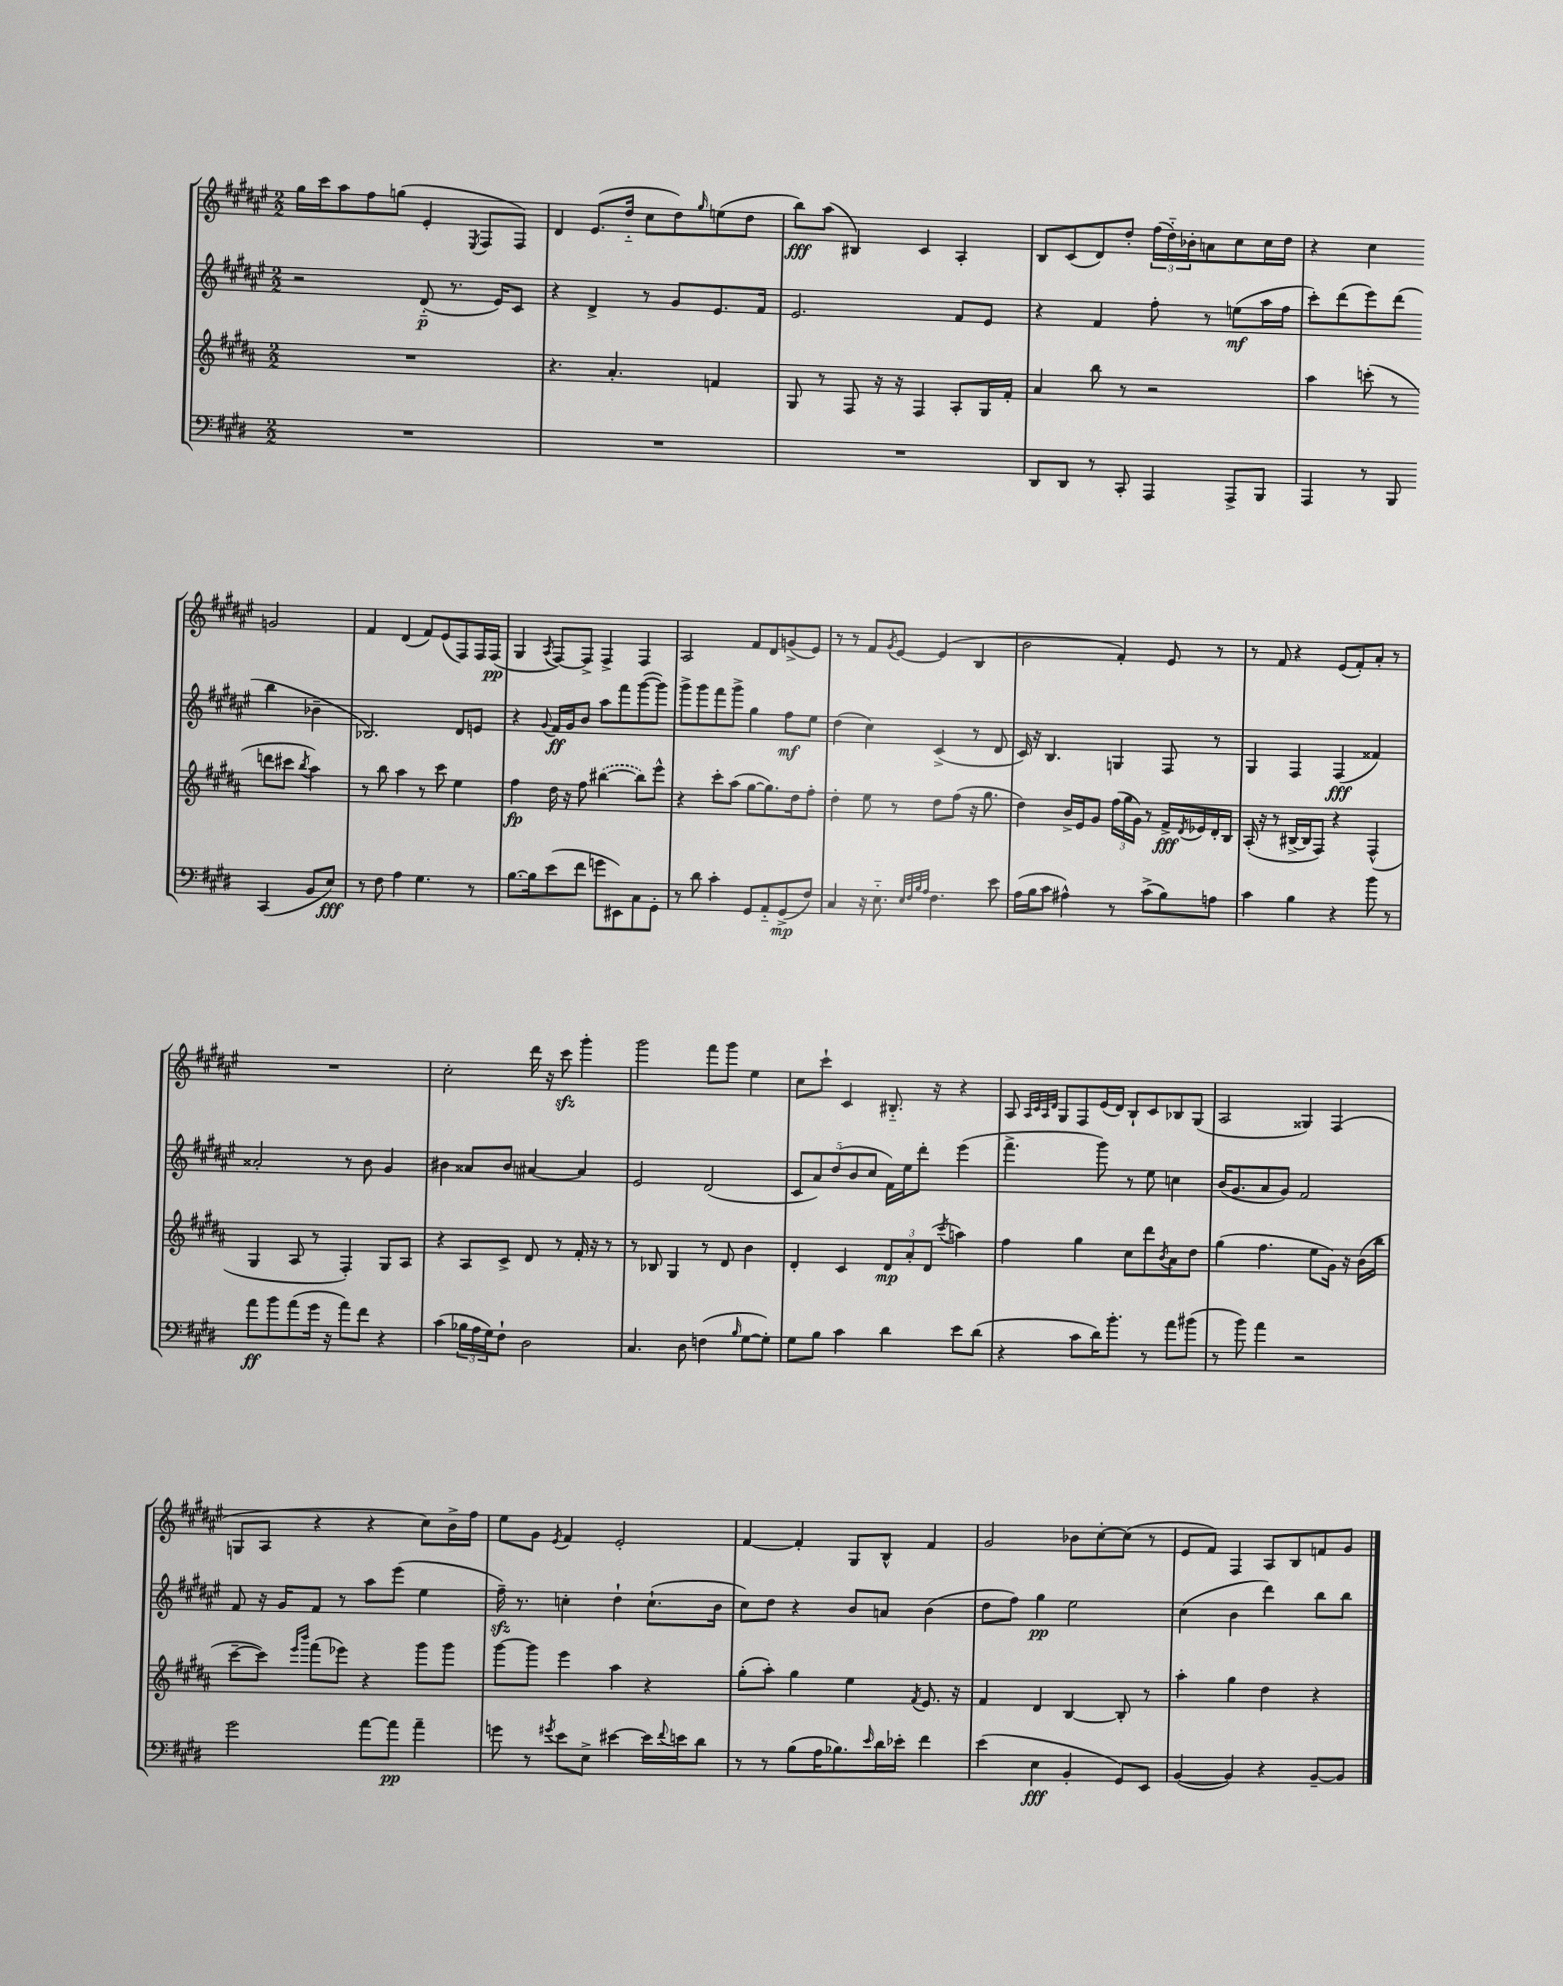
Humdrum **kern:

**kern	**kern	**kern	**kern
*staff4	*staff3	*staff2	*staff1
*clefF4	*clefG2	*clefG2	*clefG2
*k[f#c#g#d#]	*k[f#c#g#d#a#]	*k[f#c#g#d#a#e#]	*k[f#c#g#d#a#e#]
*M2/2	*M2/2	*M2/2	*M2/2
1r	1r	2r	16gg#
.	.	.	16ccc#
.	.	.	8aa#
.	.	.	8ff#
.	.	.	(8gg
.	.	(8d#'~	4e#'
.	.	8.r	.
.	.	.	8qE#
.	.	.	8F#
.	.	16e#)	.
.	.	8c#	8F#)
=	=	=	=
1r	4.r	4r	4d#
.	.	4d#^	(8.e#
.	4.a#'	.	.
.	.	.	16dd#'~
.	.	8r	8cc#
.	.	8g#	8dd#)
.	.	.	16qqgg#
.	4f	8.e#	(8ee
.	.	.	8dd#
.	.	16f#	.
=	=	=	=
1r	8G#	2.e#	8bb)
.	8r	.	(8aa#
.	8F#	.	4B#)
.	16r	.	.
.	16r	.	.
.	4F#	.	4c#
.	8A#'	8f#	4A#'
.	16G#	8e#	.
.	16f#'	.	.
=	=	=	=
8DD#	4a#	4r	8B
8DD#	.	.	(8c#
8r	8bb	4f#	8d#)
8CC#'	8r	.	8dd#'
4AAA	2r	8ff#'	(24ff#
.	.	.	24dd#'~)
.	.	.	24b-'
.	.	8r	8a
8AAA^	.	(8ee	8cc#
8BBB	.	16aa#	16cc#
.	.	16ff#	16dd#
=	=	=	=
4AAA	4aa#	8ccc#')	4r
.	.	(8ddd#	.
8r	(8ccc'	8eee#)	4cc#
8BBB	8r	(8ddd#	.
(4CC#	8ddd	4bb	2g
.	8ccc#	.	.
.	8qbb	.	.
8BB	4aa#)	4b-~	.
8E)	.	.	.
=	=	=	=
8r	8r	2.B-)	4f#
8F#	8bb	.	.
4A	4aa#	.	(4d#
4.G#	8r	.	8f#)
.	8ccc#	.	(8e#
.	4ee	8d#	8F#)
8r	.	8e	16F#
.	.	.	(16F#
=	=	=	=
[8.B	4ff#	4r	4G#
16B]	.	.	.
.	.	8qqg#	8qA#
(8e	16dd#	16f#	[8F#)
.	16r	16g#	.
8f#	8ff#	8b	8F#^]
8g	([4bb#	8aa#	4F#^
8EE#)	.	8fff#	.
8C#	8bb#])	([8ggg#	4F#
8GG#'	8eee^^	8ggg#])	.
=	=	=	=
8r	4r	8ggg#^	2A#
8d#	.	8ggg#	.
4c#'	8ccc#'	8fff#	.
.	(8aa#	8ggg#^	.
8GG#	[8gg#	4gg#	8f#
8AA'~	8.gg#])	.	8d#
(8GG#^	.	8ff#	(8g^
.	16dd#	.	.
8F#)	8ff#'	8ee#	8e#)
=	=	=	=
4C#	4dd#'	(4dd#	8r
.	.	.	8r
16r	8ee	4cc#)	8f#
8.E'~	.	.	.
.	.	.	8qg#
.	8r	.	[8e#
32qqE	.	.	.
32qqF#	.	.	.
32qqB	.	.	.
32qqA	.	.	.
4.F#	8dd#	(4c#^	(4e#]
.	(8ff#	.	.
.	16r	8r	4B
.	8.gg#	.	.
8e	.	8d#	.
=	=	=	=
(16A	4dd#)	16c#)	2b
16B	.	16r	.
8c#	.	4.B	.
4A#^^)	16b^	.	.
.	16e	.	.
.	8g#	.	.
8r	(24ff#	4G	4f#')
.	24gg#	.	.
.	24g#)	.	.
(8c#^	8r	.	.
8B)	16f#^	8F#	8e#
.	8qd#	.	.
.	16e-	.	.
8A	16d#'	8r	8r
.	16B	.	.
=	=	=	=
4c#	(16A#'	4G#	8r
.	16r	.	.
.	8r	.	8f#
4B	[16B#^	4F#	4r
.	16B#]	.	.
.	8F#)	.	.
4r	4r	(4F#	(8e#
.	.	.	8f#')
8b	(4F#^^	4f##)	8a#'
8r	.	.	8r
=	=	=	=
8a	4G#	2a##'	1r
8b	.	.	.
(8a	8A#	.	.
16g#	8r	.	.
16r	.	.	.
8a)	4F#')	8r	.
8f#	.	8b	.
4r	8G#	4g#	.
.	8A#	.	.
=	=	=	=
(4c#	4r	4b#	2cc#'
24B-	8A#	8a##	.
24A	.	.	.
24G#)	.	.	.
8F#`	8c#^	8b#	.
2D#	8d#	[4a#	16ddd#
.	.	.	16r
.	8r	.	8ccc#
.	16f#'	4a#]	4ggg#'
.	16r	.	.
.	8r	.	.
=	=	=	=
4.C#	8r	2e#	2ggg#
.	8B-	.	.
.	4G#	.	.
8D#	.	.	.
(4F	8r	(2d#	8fff#
.	8d#	.	8ggg#
16qqB	.	.	.
[8G#	4b	.	4ee#
8G#'])	.	.	.
=	=	=	=
8G#	4d#'	10c#	8cc#
.	.	10a#)	.
8B	.	.	8ccc#`
.	.	(10dd#	.
4c#	4c#	.	4c#
.	.	10b	.
.	.	10cc#	.
4d#	12d#	16f#)	8.B#'~
.	.	16ee#	.
.	12a#'	.	.
.	.	8ddd#'	.
.	(12d#	.	.
.	.	.	16r
.	8qccc#	.	.
8e	4aa)	(4eee#	4r
(8d#	.	.	.
=	=	=	=
4r	4ff#	4.fff#^	8A#
.	.	.	32qqA#
.	.	.	32qqc#
.	.	.	32qqA#
.	.	.	32qqd#
.	.	.	8G#
8c#	4gg#	.	8F#
16d#)	.	8ggg#)	(16e#
8.b'	.	.	16d#)
.	8cc#	8r	8B`
8r	8ddd#	8ee#	8c#
.	8qb	.	.
8a	8a#	4cc	8B-
(8b#	8dd#	.	(8G#
=	=	=	=
8r	(4gg#	(16b	2A#
.	.	8.g#	.
8b)	.	.	.
4a	4.ff#	8a#	.
.	.	8g#)	.
2r	.	2f#	4G##)
.	8ee	.	.
.	16g#)	.	(4F#
.	16r	.	.
.	(16b	.	.
.	16bb	.	.
=	=	=	=
2g#	[8ccc#~	8f#	8G
.	8ccc#])	16r	8A#
.	.	16g#	.
.	16qqeee	.	.
.	16qqbbb	.	.
.	(8fff#	8f#	4r
.	8eee-)	8r	.
[8a	4r	8aa#	4r
8a]	.	(8eee#	.
4a~	8ggg#	4ee#	8cc#)
.	8ggg#	.	16b^
.	.	.	16ff#
=	=	=	=
8g	[8ggg#	16ff#~)	8ee#
.	.	8.r	.
8r	8ggg#]	.	8g#
8qg#	.	.	8qe#
8e	4eee	4cc'	4f#
8E^	.	.	.
[4e#	4aa#	4dd#`	2e#'
16e#]	4r	(8.cc`	.
8qqf#	.	.	.
16e	.	.	.
8d#	.	.	.
.	.	16b	.
=	=	=	=
8r	(8gg#'	8cc#)	[4f#
8r	8aa#')	8dd#	.
(8B	4gg#	4r	4f#']
16A	.	.	.
8.B-)	.	.	.
.	4ee	8b	8G#
16qqe	.	.	.
16d#	.	8a	8B^^
16e-'	.	.	.
.	8qf#	.	.
4f#	8.e	(4b	4f#
.	16r	.	.
=	=	=	=
(4e	4f#	8dd#	2g#
.	.	8ff#)	.
4E	4d#	4gg#	.
4BB'	[4B	2ee#	8b-
.	.	.	[8cc#'
8GG#)	8B']	.	(8cc#]
8EE	8r	.	8r
=	=	=	=
([4BB	4aa#'	(4cc#	8e#
.	.	.	8f#)
4BB])	4gg#	4b	4F#
4r	4dd#	4ddd#)	8A#
.	.	.	8B
[8BB~	4r	8bb	8f
8BB]	.	8bb	8g#
==	==	==	==
*-	*-	*-	*-
